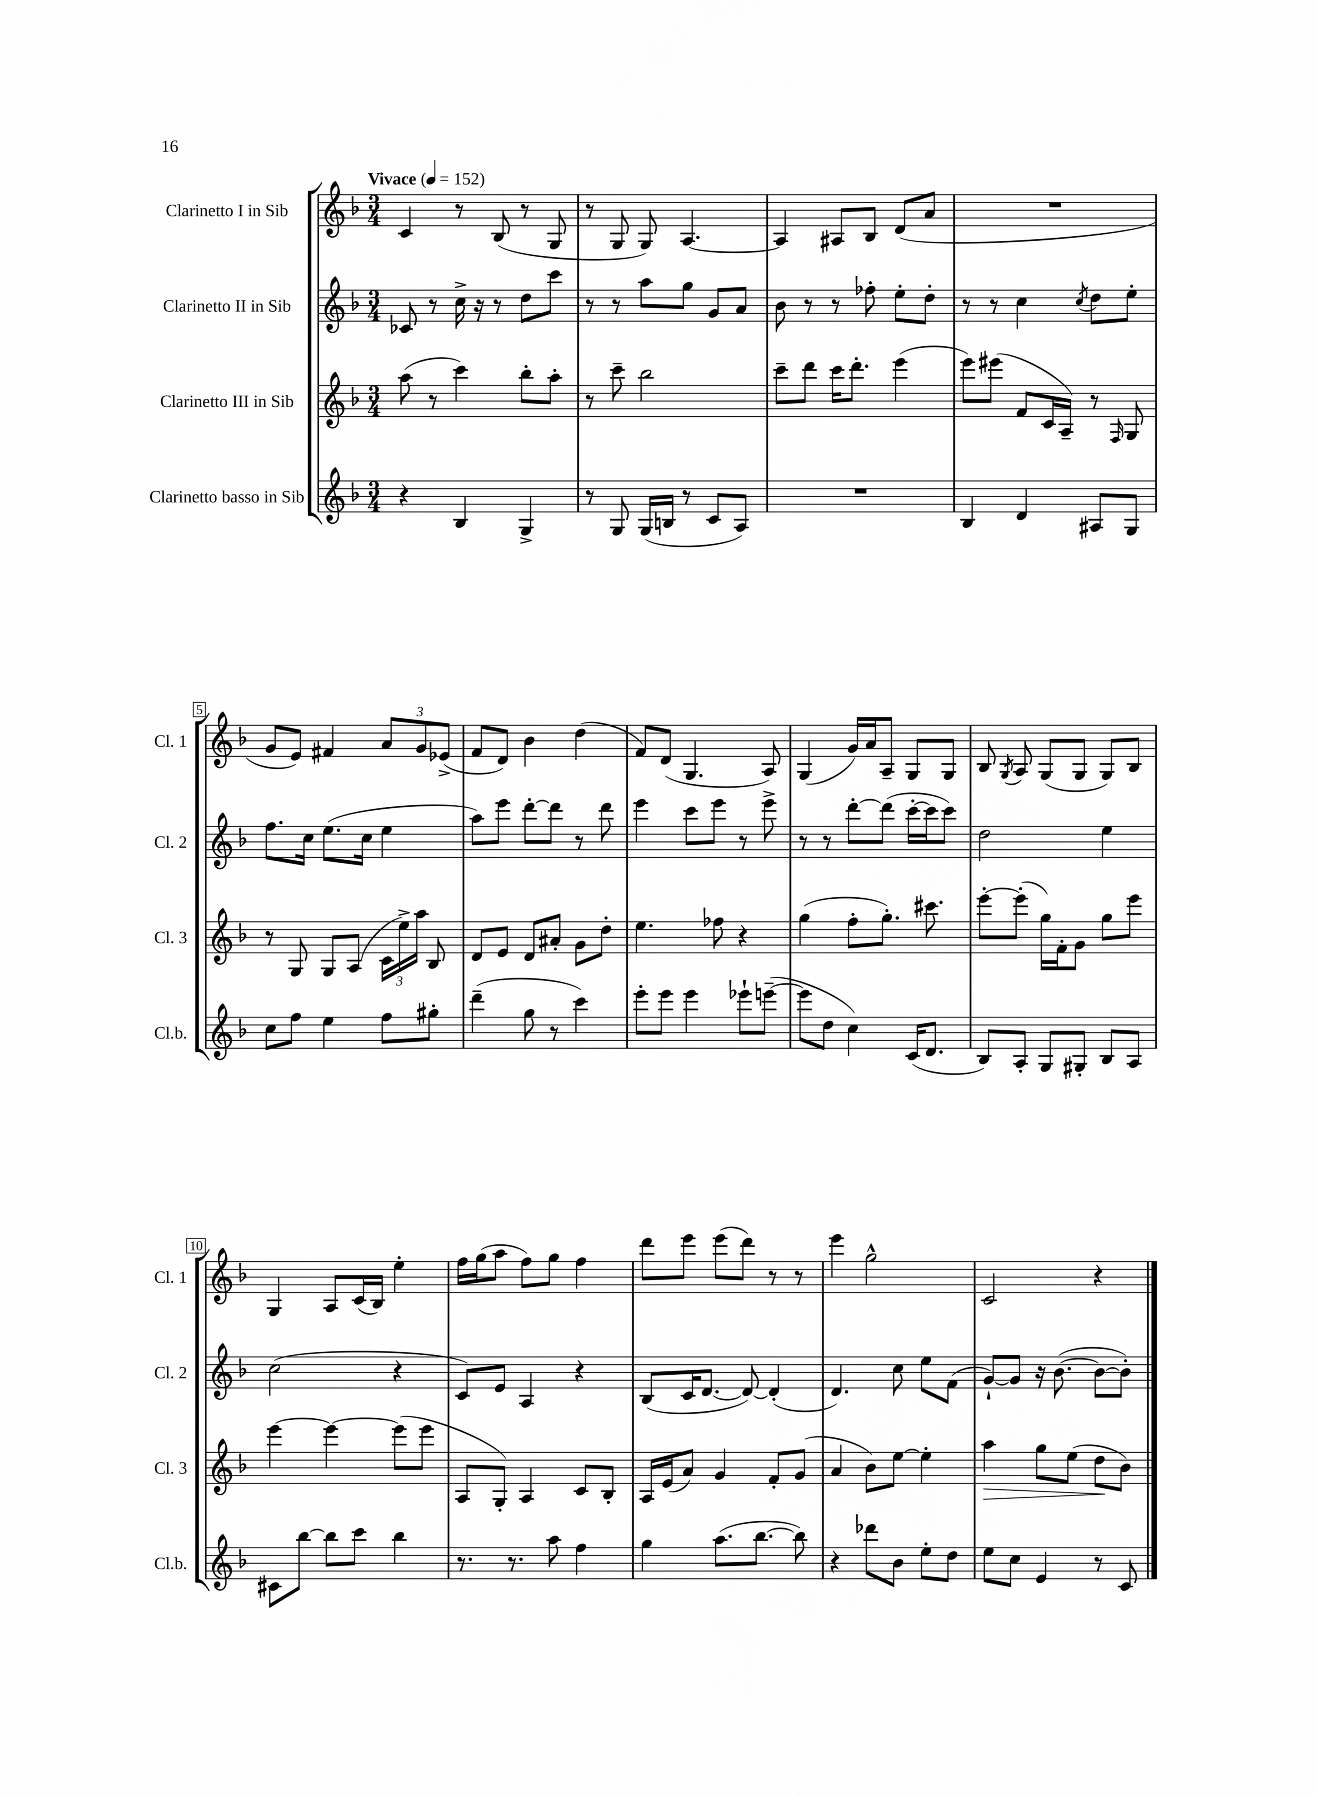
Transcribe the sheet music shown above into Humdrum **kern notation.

**kern	**kern	**kern	**kern
*staff4	*staff3	*staff2	*staff1
*clefG2	*clefG2	*clefG2	*clefG2
*k[b-]	*k[b-]	*k[b-]	*k[b-]
*M3/4	*M3/4	*M3/4	*M3/4
*MM152	*MM152	*MM152	*MM152
4r	(8aa	8c-	4c
.	8r	8r	.
4B-	4ccc)	16cc^	8r
.	.	16r	.
.	.	8r	(8B-
4G^	8bb-'	8dd	8r
.	8aa'	8ccc	8G
=	=	=	=
8r	8r	8r	8r
8G	8ccc~	8r	8G
(16G	2bb-	8aa	8G)
16B	.	.	.
8r	.	8gg	[4.A
8c	.	8g	.
8A)	.	8a	.
=	=	=	=
2.r	8ccc~	8b-	4A]
.	8ddd	8r	.
.	16ccc	8r	8A#
.	8.ddd'	.	.
.	.	8ff-'	8B-
.	(4eee	8ee'	(8d
.	.	8dd'	8a
=	=	=	=
4B-	8eee)	8r	2.r
.	(8eee#	8r	.
4d	8f	4cc	.
.	16c	.	.
.	16A~)	.	.
.	.	8qcc	.
8A#	8r	8dd	.
.	16qqF	.	.
8G	8G	8ee'	.
=	=	=	=
8cc	8r	8.ff	8g
8ff	8G	.	8e)
.	.	16cc	.
4ee	8G	(8.ee	4f#
.	(8A	.	.
.	.	16cc	.
8ff	24c	4ee	12a
.	24ee^)	.	.
.	24aa	.	12g
8gg#'	8B-	.	.
.	.	.	(12e-^
=	=	=	=
(4ddd~	8d	8aa)	8f
.	8e	8eee	8d)
8gg	8d	[8ddd'	4b-
8r	8a#'	8ddd]	.
4ccc)	8g	8r	(4dd
.	8dd'	8ddd	.
=	=	=	=
8eee'	4.ee	4eee	8f)
8eee	.	.	(8d
4eee	.	8ccc	4.G
.	8ff-	8eee	.
8eee-`	4r	8r	.
([8eee~	.	8eee^	8A)
=	=	=	=
8eee]	(4gg	8r	(4G
8dd	.	8r	.
4cc)	8ff'	[8ddd'	16g)
.	.	.	16a
.	8.gg')	(8ddd]	8A~
(16c	.	[16ccc'	8G
8.d	8.ccc#	16ccc]	.
.	.	8ccc)	8G
=	=	=	=
8B-)	[8eee'	2dd	8B-
.	.	.	8qG
8A'	(8eee']	.	8A
8G	16gg)	.	(8G
.	16f'	.	.
8G#'	8g	.	8G
8B-	8gg	4ee	8G)
8A	8eee	.	8B-
=	=	=	=
8c#	[4eee	(2cc	4G
[8bb-	.	.	.
8bb-]	4eee_	.	8A
8ccc	.	.	(16c
.	.	.	16B-)
4bb-	(8eee]	4r	4ee'
.	8eee	.	.
=	=	=	=
8.r	8A	8c)	16ff
.	.	.	(16gg
.	8G')	8e	8aa
8.r	.	.	.
.	4A	4A	8ff)
8aa	.	.	8gg
4ff	8c	4r	4ff
.	8B-'	.	.
=	=	=	=
4gg	16A	(8B-	8ddd
.	(16e	.	.
.	8a)	16c	8eee
.	.	[8.d	.
(8.aa	4g	.	(8eee
.	.	8d_)	8ddd)
[8.bb-	.	.	.
.	8f'	(4d']	8r
8bb-])	(8g	.	8r
=	=	=	=
4r	4a	4.d)	4eee
8ddd-	8b-)	.	2gg^^
8b-	[8ee	8cc	.
8ee'	4ee']	8ee	.
8dd	.	(8f	.
=	=	=	=
8ee	4aa	[8g`)	2c
8cc	.	8g]	.
4e	8gg	16r	.
.	.	([8.b-	.
.	(8ee	.	.
8r	8dd	8b-_	4r
8c	8b-)	8b-'])	.
==	==	==	==
*-	*-	*-	*-
